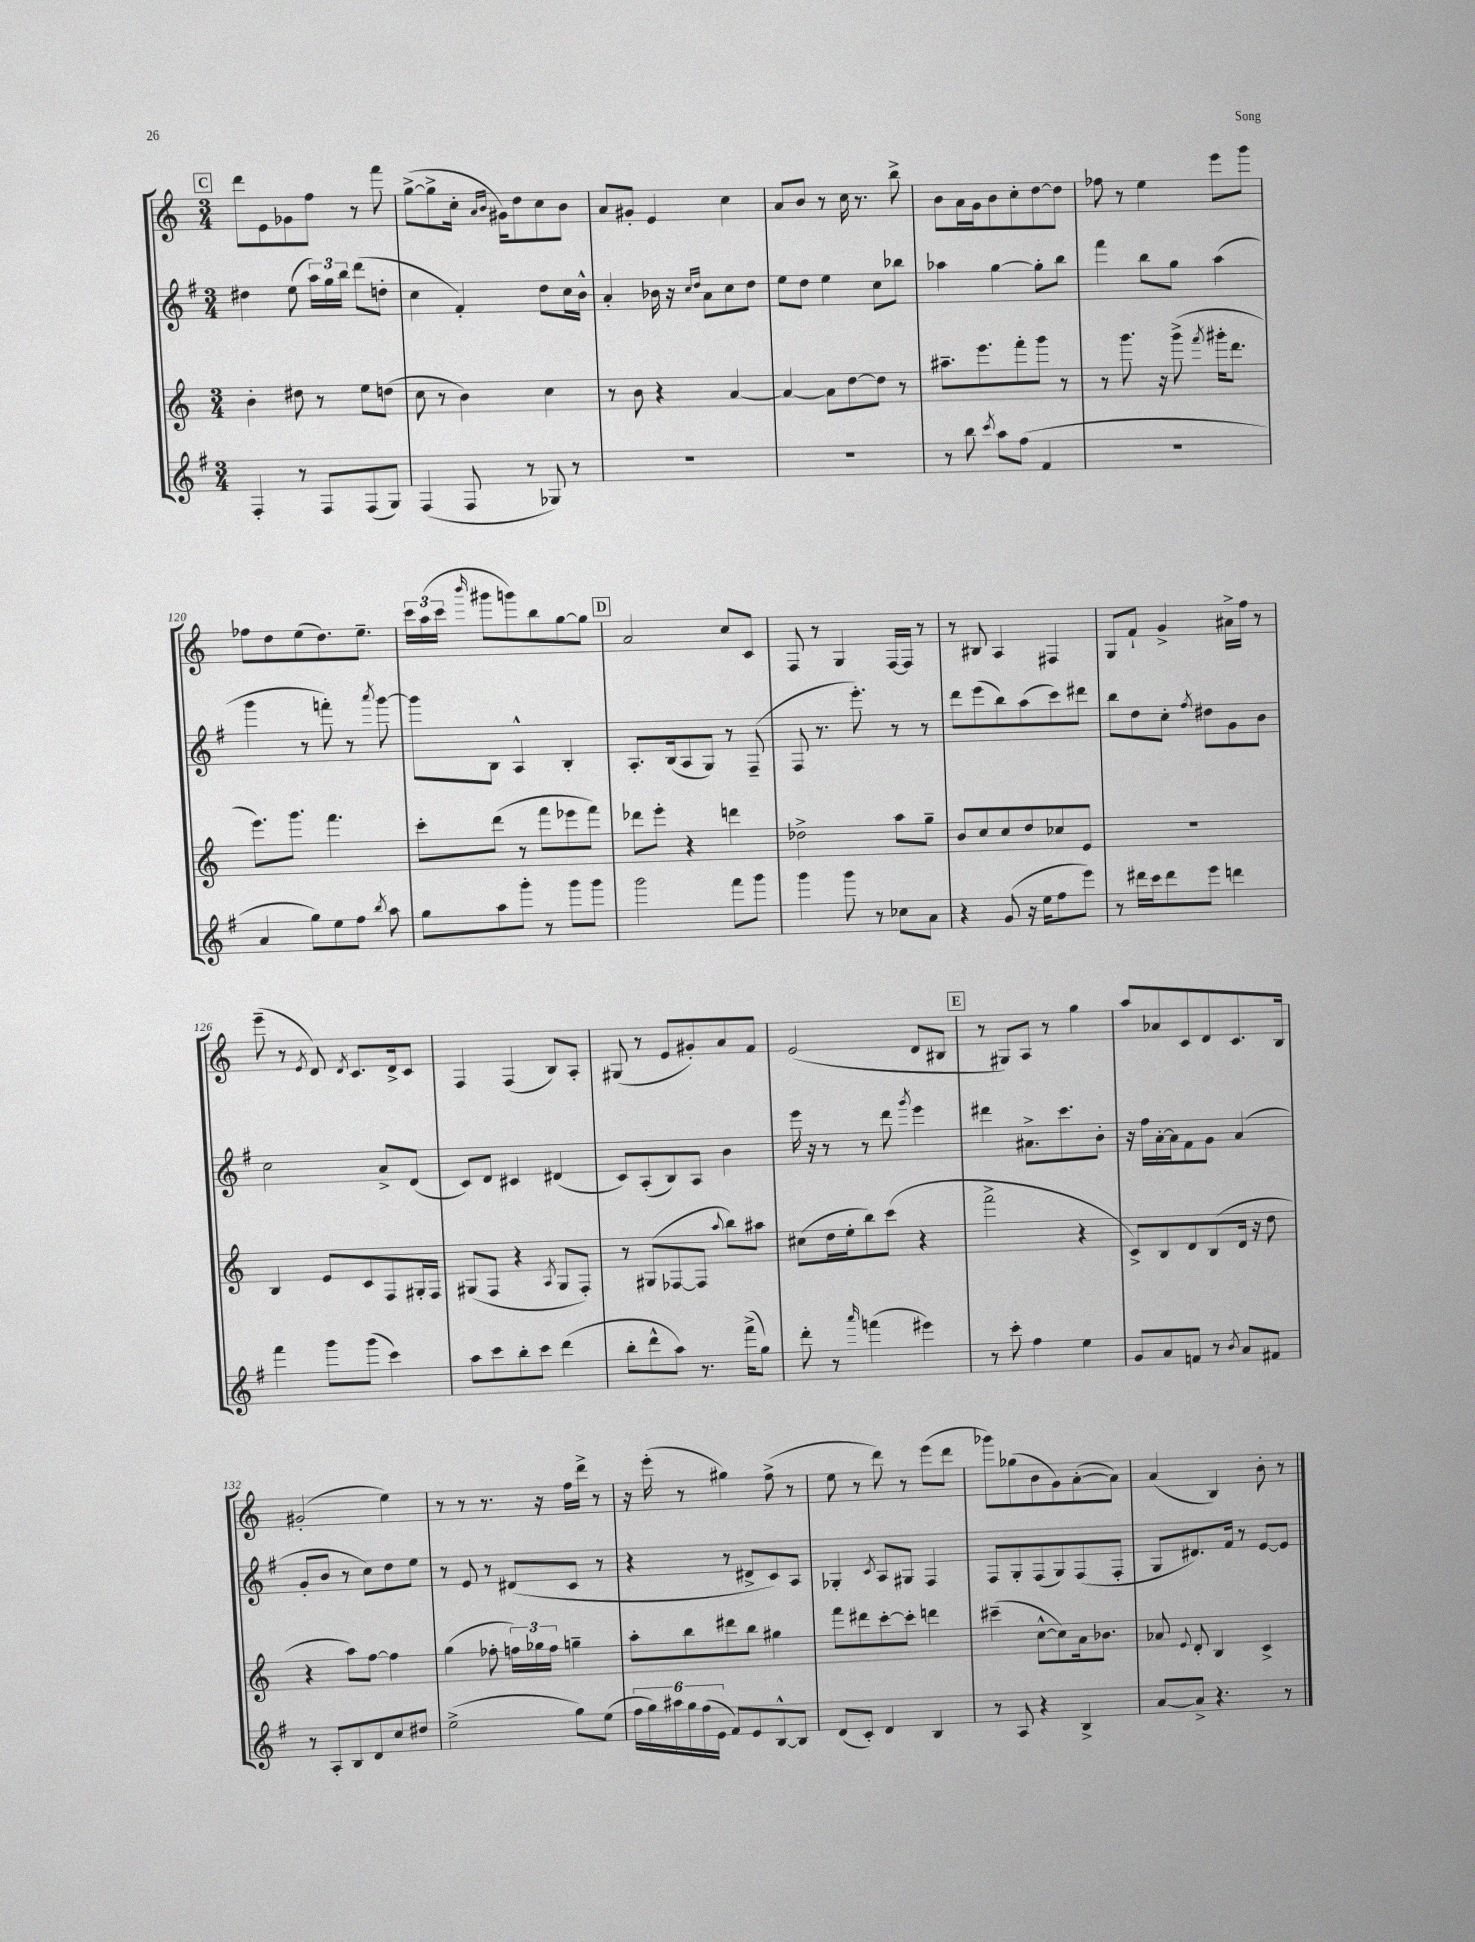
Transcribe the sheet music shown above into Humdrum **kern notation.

**kern	**kern	**kern	**kern
*staff4	*staff3	*staff2	*staff1
*clefG2	*clefG2	*clefG2	*clefG2
*k[f#]	*k[]	*k[f#]	*k[]
*M3/4	*M3/4	*M3/4	*M3/4
4F#'	4b'	4dd#	8ddd
.	.	.	8e
8r	8dd#	(8ee	8g-
8F#	8r	24aa)	8ff
.	.	24gg	.
.	.	24bb	.
(8F#	8ee	(8ddd	8r
8G)	(8dd	8dd'	8fff
=	=	=	=
(4F#	8cc	4cc	([8gg^
.	8r	.	8gg^]
8F#	4b)	4f#')	16cc'
.	.	.	16qqa
.	.	.	16qqb
.	.	.	16g#)
8r	.	.	8dd
8G-)	4cc	8dd	8cc
8r	.	16cc	8b
.	.	16b^^	.
=	=	=	=
2.r	8r	4a'	8a
.	8b	.	8g#'
.	4r	16b-	4e
.	.	16r	.
.	.	16qqcc	.
.	.	16qqdd	.
.	.	8a	.
.	[4a	8cc	4cc
.	.	8dd	.
=	=	=	=
2.r	4a_	8ee	8a
.	.	8dd	8b
.	8a]	4ee	8r
.	[8dd	.	16cc
.	.	.	8.r
.	8dd]	8cc	.
.	8r	8bb-	8bb^
=	=	=	=
8r	8.aa#~	4aa-	8b
8bb	.	.	16a
.	8.eee	.	16g
8qccc	.	.	.
8aa	.	[4gg	8b
(8ff#	8fff'	.	8cc'
4f#	8ggg	8gg']	[8dd
.	8r	8bb	8dd]
=	=	=	=
2.r	8r	4fff#	8ff-
.	8.ggg	.	8r
.	.	8bb	4ee
.	16r	.	.
.	(8ggg^	8gg	.
.	8qfff	.	.
.	16ggg#'	(4aa	8eee
.	8.ddd	.	.
.	.	.	8ggg
=	=	=	=
4a	8.eee)	4ggg	8ff-
.	.	.	8dd
.	8.ggg	.	.
8gg)	.	8r	(8ee
8ee	4.fff	8fff')	8.dd)
8ff#	.	8r	.
.	.	.	8.ee~
8qbb	.	8qaaa	.
8aa	.	[8ggg	.
=	=	=	=
8gg	8ccc'	8ggg]	24ccc
.	.	.	(24aa
.	.	.	24ccc
.	.	.	16qqbbb
8aa	(8ddd	8B	8ggg#
8ggg'	8r	4A^^	8ggg)
8r	8fff	.	8bb
8ggg	8eee-	4B'	[8gg
8ggg	8fff)	.	8gg]
=	=	=	=
2ggg	8ddd-	8.A'	2a
.	8eee'	.	.
.	.	(16B	.
.	4r	8A	.
.	.	8G)	.
8fff#	4ddd	8r	8cc
8ggg	.	(8F#~	8c
=	=	=	=
4ggg	2dd-^	8F#	8F
.	.	8.r	8r
8ggg	.	.	4G
.	.	8.eee')	.
8r	.	.	.
8cc-	8aa	8r	[16F
.	.	.	16F]
8a	8gg~	8r	8r
=	=	=	=
4r	8b	8ddd	8r
.	8cc	(8eee	8B#
(8g	8cc	8bb)	4A
16r	8dd	(8aa	.
16ee	.	.	.
8ff#	8cc-	8ccc)	4F#
8eee)	8e	8ddd#	.
=	=	=	=
8r	2.r	8bb	8G
16ddd#	.	8dd	8f`
16ccc	.	.	.
8ddd#	.	8cc'	4g^
.	.	8qff#	.
8eee	.	8dd#	.
4ddd	.	8g	16a#^
.	.	.	16ff
.	.	8b	8r
=	=	=	=
4fff#	4B	2cc	(8eee~
.	.	.	8r
.	.	.	8qe
8ggg	8e	.	8d)
.	.	.	8qd
(8ggg	8c	.	8.c
4ccc)	8F	8a^	.
.	.	.	16d^
.	16G#'	(8d	8c
.	16F	.	.
=	=	=	=
8aa	(8G#	8c)	4F
8ccc	8F	8d	.
8bb'	4r	4c#	(4F
8ccc	.	.	.
.	8qA	.	.
(4ddd	8G#	(4d#	8B)
.	8F')	.	8A'
=	=	=	=
8bb'	8r	8c)	(8G#
8ddd^^	(8G#	(8A'	8r
8aa)	[8F-	8B)	8e
8.r	8F-]	8A	8g#')
.	8qqaa	.	.
.	8bb)	4b	8a
(16fff#^	.	.	.
8gg)	8aa#	.	8f
=	=	=	=
8ddd'	(8cc#	16eee	(2e
.	.	16r	.
8r	16dd	8r	.
.	16ee'	.	.
16qqaaa	.	.	.
(4fff	8bb)	8r	.
.	(8ccc	8ddd	.
.	.	8qggg	.
4eee#)	4r	4eee	8d
.	.	.	8B#
=	=	=	=
8r	2fff^	4ddd#	8r
8ccc'	.	.	8G#)
4ff#	.	8.a#^	8A
.	.	.	8r
.	.	8.ccc	.
4ee	4r	.	4gg
.	.	8b'	.
=	=	=	=
8g	8c^)	16r	8aa
.	.	16ff#	.
8a	8B	[16a'	8a-
.	.	16a]	.
8f	8d	8f#	8c
8r	(8B	8g	8d
8qb	.	.	.
8a	16d	(4a	8.c
.	16r	.	.
8f#	8dd	.	.
.	.	.	16B
=	=	=	=
8r	4r	8g'	(2g#'
8A'	.	8b	.
8B	8aa)	8r	.
8d	[8ff	8cc)	.
8cc	4ff]	8dd	4ee)
8dd#	.	8ee	.
=	=	=	=
(2ee^	(4gg	8r	8r
.	.	8e	8r
.	8ff-'	8r	8.r
.	24ff)	(8d#	.
.	24gg-	.	.
.	.	.	16r
.	24ff	.	.
8gg)	4gg~	8c	16ff
.	.	.	16ddd^
(8ee	.	8r	8r
=	=	=	=
24ff#	8aa'	4r	16r
24gg)	.	.	.
.	.	.	(16eee'
24aa#	.	.	.
24gg	8bb	.	8r
(24ff#	.	.	.
24e	.	.	.
8f#)	8ddd#	8r	4gg#)
8e	8bb	8d#^	.
[8B^^	4gg#	8c)	(8ff^
8B]	.	8A	8r
=	=	=	=
(8d	8fff	4G-'	8ee
8c')	8ddd#	.	8r
.	.	8qc	.
4d	[8ccc'	8A	8ddd)
.	8ccc']	8G#	8r
4B	4ddd	4F#	(8eee
.	.	.	8ddd
=	=	=	=
8r	(4ccc#~	8F#	8ggg-)
8A	.	8G'	(8gg-
4r	[8cc^^	(8F#	8b
.	8cc])	8G)	8g)
4B^	16a	(8F#	([8a'
.	8.b-	.	.
.	.	8F#'	8a])
=	=	=	=
[8a	8a-	8G	(4a
.	8qqe	.	.
8a^]	8d'	8.d#)	.
4.r	4B	.	4B)
.	.	16f#	.
.	.	8r	.
.	4c^	[8e	8b'
8r	.	8e]	8r
==	==	==	==
*-	*-	*-	*-
